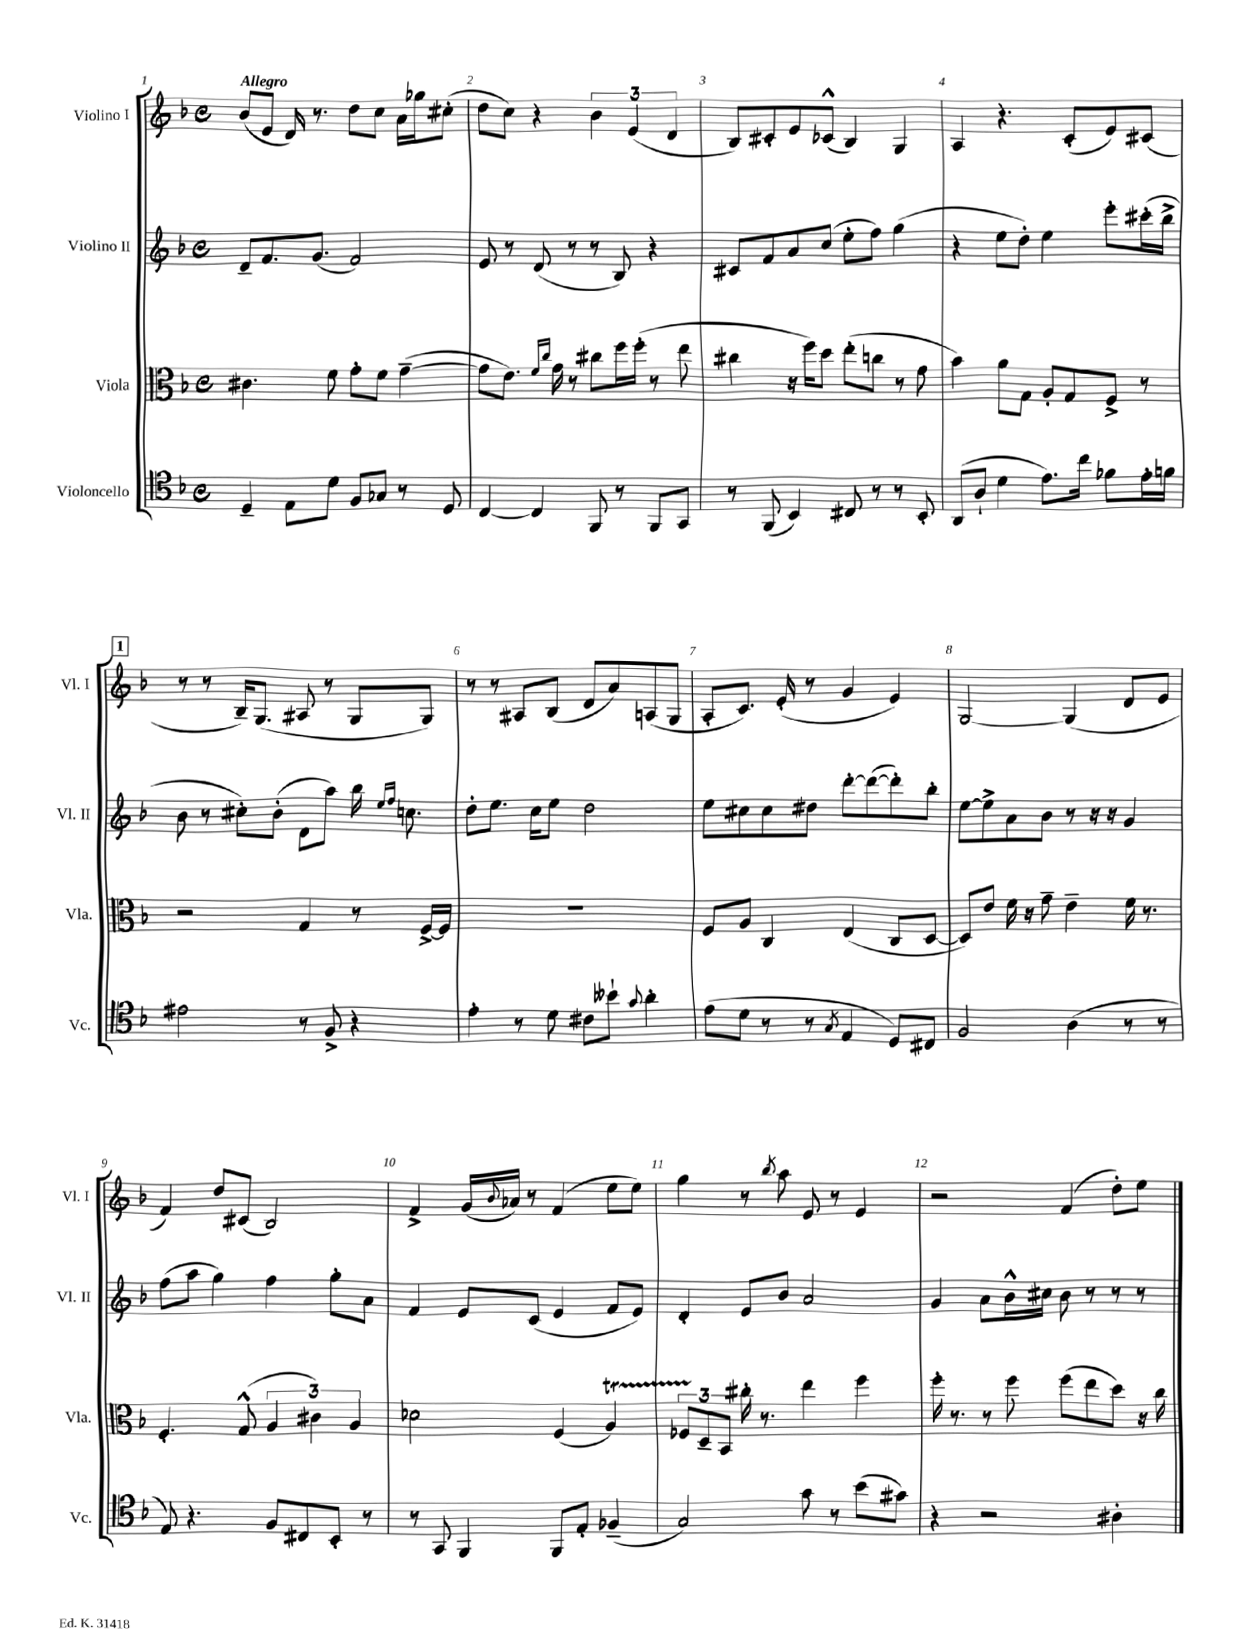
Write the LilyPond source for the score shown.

<<
\new StaffGroup <<
\new Staff = "s0" \with { instrumentName = "Violino I" shortInstrumentName = "Vl. I" } {
    \clef treble \key f \major \defaultTimeSignature \time 4/4 \tempo "Allegro"
    bes'8( e'8 d'16) r8. d''8 c''8 a'16 ges''16 cis''8-.( |
    d''8 c''8) r4 \tuplet 3/2 { bes'4 e'4( d'4 } |
    bes8) cis'8-. e'8 ces'8-^( bes4) g4 |
    a4 r4. c'8-.( e'8) cis'8( |
    \mark \markup { \box "1" } r8 r8 bes16--) g8.( ais8 r8 g8 g8) |
    r8 r8 ais8 bes8( d'8 a'8) a8( g8 |
    a8-. c'8.) e'16-.( r8 g'4 e'4) |
    g2~ g4( d'8 e'8 |
    f'4) d''8 cis'8( bes2) |
    f'4-> g'16( \appoggiatura { bes'8 } aes'16) r8 f'4( e''8 e''8) |
    g''4 r8 \acciaccatura { bes''8 } a''8 e'8 r8 e'4 |
    r2 f'4( d''8-.) e''8 \bar "|." |
}
\new Staff = "s1" \with { instrumentName = "Violino II" shortInstrumentName = "Vl. II" } {
    \clef treble \key f \major \defaultTimeSignature \time 4/4
    d'8-- f'8. g'8.( f'2) |
    e'8 r8 d'8( r8 r8 bes8) r4 |
    cis'8 f'8 a'8 c''8( e''8-. f''8) g''4( |
    r4 e''8 d''8-.) e''4 e'''8-. cis'''16-.( bes''16-> |
    \mark \markup { \box "1" } bes'8 r8 cis''8-.) bes'8-.( d'8 a''8) bes''16 \grace { e''16 f''16 } c''8. |
    d''8-. e''8. c''16 e''8 d''2 |
    e''8 cis''8 cis''8 dis''8 d'''8~-. d'''8~( d'''8-.) bes''8-. |
    e''8~ e''8-> a'8 bes'8 r8 r16 r16 g'4 |
    f''8( a''8 g''4) f''4 g''8-. a'8 |
    f'4 e'8 c'8( e'4 f'8 e'8) |
    d'4-. e'8 bes'8 a'2 |
    g'4 a'8 bes'16-^ cis''16 bes'8 r8 r8 r8 \bar "|." |
}
\new Staff = "s2" \with { instrumentName = "Viola" shortInstrumentName = "Vla." } {
    \clef alto \key f \major \defaultTimeSignature \time 4/4
    cis'4. f'8 g'8-. f'8 g'4~--( |
    g'8 e'8.) \grace { f'16 c''16 } g'16 r8 cis''8 f''16 f''16-.( r8 e''8 |
    cis''4 r16 f''16) d''8 e''8-.( c''8 r8 g'8 |
    bes'4) a'8 g8 a8-. g8 f8-> r8 |
    \mark \markup { \box "1" } r2 g4 r8 f16~-> f16 |
    R1 |
    f8 a8 c4 e4( c8 d8~ |
    d8) e'8 f'16 r16 g'8-- e'4-- f'16 r8. |
    f4.-. g8-^( \tuplet 3/2 { a4 cis'4) a4 } |
    des'2 f4( a4\startTrillSpan) |
    \tuplet 3/2 { fes8 d8--\stopTrillSpan bes,8 } cis''16-. r8. e''4 f''4 |
    f''16-. r8. r8 f''8 f''8( e''8 d''8) r16 c''16 \bar "|." |
}
\new Staff = "s3" \with { instrumentName = "Violoncello" shortInstrumentName = "Vc." } {
    \clef tenor \key f \major \defaultTimeSignature \time 4/4
    d4-- e8 d'8 f8 ges8 r8 d8 |
    c4~ c4 f,8 r8 f,8 g,8 |
    r8 f,8( bes,4) cis8 r8 r8 bes,8-. |
    a,8( a8-! d'4 e'8.) c''16 fes'8 e'16-. f'16 |
    \mark \markup { \box "1" } eis'2 r8 f8-> r4 |
    e'4-. r8 d'8 cis'8 beses'8-! \appoggiatura { g'8 } a'4-. |
    e'8( d'8 r8 r8 \acciaccatura { g8 } e4 d8) cis8 |
    f2 a4( r8 r8 |
    e8) r4. f8 cis8 bes,8-. r8 |
    r8 g,8 f,4 f,8 e8-. fes4--( |
    g2) g'8 r8 bes'8( gis'8) |
    r4 r2 ais4-. \bar "|." |
}
>>
>>
\layout { \context { \Score \override BarNumber.break-visibility = ##(#f #t #t) barNumberVisibility = #all-bar-numbers-visible } }
